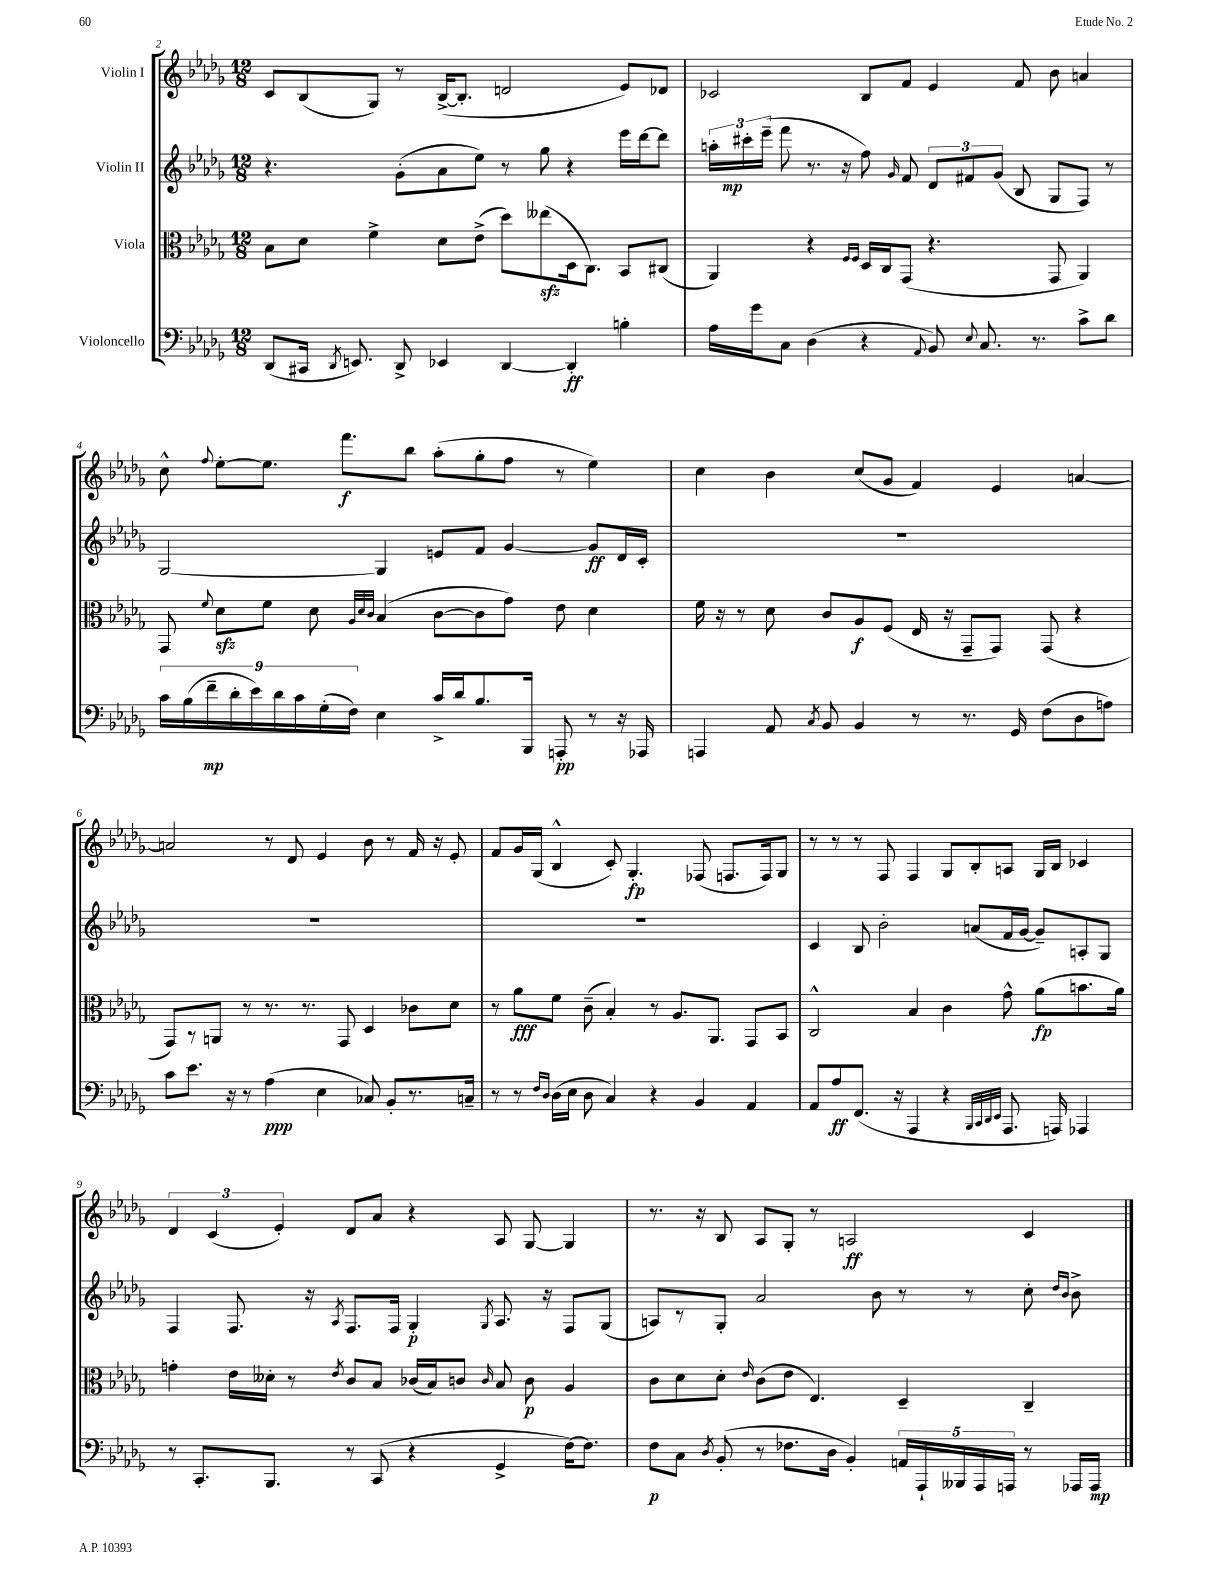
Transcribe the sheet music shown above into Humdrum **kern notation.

**kern	**dynam	**kern	**dynam	**kern	**dynam	**kern	**dynam
*part4	*part4	*part3	*part3	*part2	*part2	*part1	*part1
*staff4	*staff4	*staff3	*staff3	*staff2	*staff2	*staff1	*staff1
*I"Violoncello	*	*I"Viola	*	*I"Violin II	*	*I"Violin I	*
*clefF4	*	*clefC3	*	*clefG2	*	*clefG2	*
*k[b-e-a-d-g-]	*	*k[b-e-a-d-g-]	*	*k[b-e-a-d-g-]	*	*k[b-e-a-d-g-]	*
*M12/8	*	*M12/8	*	*M12/8	*	*M12/8	*
=2	=2	=2	=2	=2	=2	=2	=2
(8DD-/L	.	8B-\L	.	4.r	.	8c/L	.
16CC#X/Jk	.	8d-\J	.	.	.	(8B-/	.
8qDD-/	.	.	.	.	.	.	.
8.EEn/)	.	.	.	.	.	.	.
.	.	4f^\	.	.	.	8G-/J)	.
8DD-^/	.	.	.	(8g-'\L	.	8r	.
4EE-X/	.	8d-\L	.	8a-\	.	([16B-^/KL	.
.	.	.	.	.	.	8.B-'/J]	.
.	.	(8e-^\J	.	8ee-\J)	.	.	.
[4DD-/	.	8dd-\L)	.	8r	.	2dn/	.
.	.	(8ee--Xzz\	.	8gg-\	.	.	.
4DD-'/]	ff	16D-\k	.	4r	.	.	.
.	.	8.C\J)	.	.	.	.	.
4Bn'\	.	8BB-/L	.	16eee-\LL	.	8e-/L)	.
.	.	.	.	[16ddd-\J	.	.	.
.	.	(8C#X/J	.	8ddd-\J]	.	8d-X/J	.
=3	=3	=3	=3	=3	=3	=3	=3
16A-\LL	.	4AA-/)	.	24aan'\LL	.	2c-X/	.
.	.	.	.	24ccc#X'\	mp	.	.
16g-\J	.	.	.	.	.	.	.
.	.	.	.	(24eee-~\JJ	.	.	.
8C\J	.	.	.	8fff\	.	.	.
(4D-\	.	4r	.	8.r	.	.	.
.	.	.	.	16r	.	.	.
.	.	16qqF/LL	.	.	.	.	.
.	.	16qqF/JJ	.	.	.	.	.
4r	.	16D-/LL	.	8ff\)	.	8B-/L	.
.	.	16C/J	.	.	.	.	.
.	.	.	.	16qqg-/	.	.	.
.	.	(8GG-/J	.	8f/	.	8f/J	.
8qqAA-/	.	.	.	.	.	.	.
8BB-/)	.	4.r	.	12d-/L	.	4e-/	.
.	.	.	.	12f#X/	.	.	.
8qqE-/	.	.	.	.	.	.	.
8.C/	.	.	.	.	.	.	.
.	.	.	.	(12g-/J	.	.	.
.	.	.	.	8B-/	.	8f/	.
8.r	.	.	.	.	.	.	.
.	.	8GG-/	.	8G-/L	.	8b-\	.
8c^\L	.	4AA-/)	.	8F/J)	.	4an/	.
8d-\J	.	.	.	8r	.	.	.
!!LO:LB:g=z
=4	=4	=4	=4	=4	=4	=4	=4
18c\LL	.	8GG-/	.	[2G-/	.	8cc^^\	.
(18B-\	.	.	.	.	.	.	.
18f~\	mp	.	.	.	.	.	.
.	.	8qqf/	.	.	.	8qqff/	.
.	.	8d-zz\L	.	.	.	[8ee-'\L	.
18d-'\	.	.	.	.	.	.	.
18e-\)	.	.	.	.	.	.	.
.	.	8f\J	.	.	.	8.ee-\J]	.
18d-\	.	.	.	.	.	.	.
18c\	.	.	.	.	.	.	.
.	.	8d-\	.	.	.	.	.
(18G-'\	.	.	.	.	.	.	.
.	.	.	.	.	.	8.fff\L	f
18F\JJ)	.	.	.	.	.	.	.
.	.	32qqA-/LLL	.	.	.	.	.
.	.	32qqd-/	.	.	.	.	.
.	.	32qqc/JJJ	.	.	.	.	.
4E-\	.	(4B-/	.	4G-/]	.	.	.
.	.	.	.	.	.	8bb-\J	.
16c^/LL	.	[8c\L	.	8en/L	.	(8aa-'\L	.
16d-/J	.	.	.	.	.	.	.
8.B-/	.	8c\]	.	8f/J	.	8gg-'\	.
.	.	8g-\J)	.	[4g-/	.	8ff\J	.
16BBB-/Jk	.	.	.	.	.	.	.
8AAAn'/	pp	8e-\	.	.	.	8r	.
8r	.	4d-\	.	8g-/L]	ff	4ee-\)	.
16r	.	.	.	16d-/L	.	.	.
16AAA-X/	.	.	.	16c'/JJ	.	.	.
=5	=5	=5	=5	=5	=5	=5	=5
4AAAn/	.	16f\	.	1.r	.	4cc\	.
.	.	16r	.	.	.	.	.
.	.	8r	.	.	.	.	.
8AA-/	.	8d-\	.	.	.	4b-\	.
8qC/	.	.	.	.	.	.	.
8BB-/	.	8c/L	.	.	.	.	.
4BB-/	.	8A-/	f	.	.	(8cc/L	.
.	.	(8F/J	.	.	.	8g-/J	.
8r	.	16E-/	.	.	.	4f/)	.
.	.	16r	.	.	.	.	.
8.r	.	8GG-~/L	.	.	.	.	.
.	.	8GG-/J)	.	.	.	4e-/	.
16GG-/	.	.	.	.	.	.	.
(8F\L	.	(8GG-/	.	.	.	.	.
8D-\	.	4r	.	.	.	[4an/	.
8An\J)	.	.	.	.	.	.	.
!!LO:LB:g=z
=6	=6	=6	=6	=6	=6	=6	=6
8c\L	.	8GG-/L)	.	1.r	.	2an/]	.
8.e-\J	.	8r	.	.	.	.	.
.	.	8AAn/J	.	.	.	.	.
16r	.	.	.	.	.	.	.
8r	.	8r	.	.	.	.	.
(4A-\	ppp	8.r	.	.	.	8r	.
.	.	.	.	.	.	8d-/	.
.	.	8.r	.	.	.	.	.
4E-\	.	.	.	.	.	4e-/	.
.	.	8GG-/	.	.	.	.	.
8C-X/)	.	4D-/	.	.	.	8b-\	.
8BB-'/L	.	.	.	.	.	8r	.
8.r	.	8c-X\L	.	.	.	16f/	.
.	.	.	.	.	.	16r	.
.	.	8d-\J	.	.	.	8e-'/	.
16Cn~/Jk	.	.	.	.	.	.	.
=7	=7	=7	=7	=7	=7	=7	=7
8r	.	8r	.	1.r	.	8f/L	.
8r	.	8a-\L	fff	.	.	16g-/L	.
.	.	.	.	.	.	(16G-/JJ	.
16qqF/LL	.	.	.	.	.	.	.
16qqD-/JJ	.	.	.	.	.	.	.
(16D-\LL	.	8f\J	.	.	.	4B-^^/	.
16E-\JJ	.	.	.	.	.	.	.
8D-\	.	(8c~\	.	.	.	.	.
4C/)	.	4B-'/)	.	.	.	8c'/)	.
.	.	.	.	.	.	4.G-'/	fp
4r	.	8r	.	.	.	.	.
.	.	8.A-/L	.	.	.	.	.
4BB-/	.	.	.	.	.	(8F-X/	.
.	.	8.AA-/J	.	.	.	.	.
.	.	.	.	.	.	8.Fn/L	.
4AA-/	.	8GG-/L	.	.	.	.	.
.	.	.	.	.	.	16F/k)	.
.	.	8BB-/J	.	.	.	8G-/J	.
=8	=8	=8	=8	=8	=8	=8	=8
8AA-/L	.	2C^^/	.	4c/	.	8r	.
8A-/	ff	.	.	.	.	8r	.
(8.FF/J	.	.	.	8B-/	.	8r	.
.	.	.	.	2b-'\	.	8F/	.
16r	.	.	.	.	.	.	.
4AAA-/	.	4B-/	.	.	.	4F/	.
4r	.	4c\	.	.	.	8G-/L	.
.	.	.	.	(8an/L	.	8B-'/	.
32qqBBB-/LLL	.	.	.	.	.	.	.
32qqCC/	.	.	.	.	.	.	.
32qqDD-/	.	.	.	.	.	.	.
32qqEE-/JJJ	.	.	.	.	.	.	.
8.AAA-/	.	8g-^^\	.	16f/L	.	8An/J	.
.	.	.	.	[16g-/JJ	.	.	.
.	.	(8a-\L	fp	8g-~/L])	.	16G-/LL	.
16AAAn/)	.	.	.	.	.	16B-/JJ	.
4AAA-X/	.	8.bn\	.	8An'/	.	4c-X/	.
.	.	.	.	8G-/J	.	.	.
.	.	16a-\Jk)	.	.	.	.	.
!!LO:LB:g=z
=9	=9	=9	=9	=9	=9	=9	=9
8r	.	4gn'\	.	4F/	.	6d-/	.
8.CC'/L	.	.	.	.	.	.	.
.	.	.	.	.	.	(6c/	.
.	.	16e-\LL	.	8.F/	.	.	.
8.BBB-/J	.	16d--X'\JJ	.	.	.	.	.
.	.	.	.	.	.	6e-'/)	.
.	.	8r	.	.	.	.	.
.	.	.	.	16r	.	.	.
.	.	8qe-/	.	8qA-/	.	.	.
8r	.	8c/L	.	8.F/L	.	8d-/L	.
(8CC/	.	8B-/J	.	.	.	8a-/J	.
.	.	.	.	16F/Jk	.	.	.
4r	.	(16c-X/LL	.	4G-'/	p	4r	.
.	.	16B-/J)	.	.	.	.	.
.	.	8cn/J	.	.	.	.	.
.	.	16qqc/	.	8qG-/	.	.	.
4GG-^/	.	8B-/	.	8.A-/	.	8A-/	.
.	.	8c\	p	.	.	[8G-/	.
.	.	.	.	16r	.	.	.
[16F\KL)	.	4A-/	.	8F/L	.	4G-/]	.
8.F\J]	.	.	.	.	.	.	.
.	.	.	.	(8G-/J	.	.	.
=10	=10	=10	=10	=10	=10	=10	=10
8F\L	p	8c\L	.	8An/L)	.	8.r	.
8C\J	.	8d-\	.	8r	.	.	.
.	.	.	.	.	.	16r	.
8qD-/	.	.	.	.	.	.	.
(8BB-'/	.	8d-'\J	.	8G-'/J	.	8B-/	.
.	.	16qqe-/	.	.	.	.	.
8r	.	(8c\L	.	2a-/	.	8A-/L	.
8.F-X\L	.	8e-\J	.	.	.	8G-'/J	.
.	.	4.E-/)	.	.	.	8r	.
16D-\Jk	.	.	.	.	.	.	.
4BB-'/)	.	.	.	.	.	2An/	ff
.	.	.	.	8b-\	.	.	.
20AAn/LL	.	4D-~/	.	8r	.	.	.
20AAA-`/	.	.	.	.	.	.	.
20BBB--X/	.	.	.	.	.	.	.
.	.	.	.	8r	.	.	.
20AAA-/	.	.	.	.	.	.	.
20AAAn/JJ	.	.	.	.	.	.	.
8r	.	4C~/	.	8cc'\	.	4c/	.
.	.	.	.	16qqdd-/LL	.	.	.
.	.	.	.	16qqb-/JJ	.	.	.
16AAA-X/LL	.	.	.	8b-^\	.	.	.
16AAA-/JJ	mp	.	.	.	.	.	.
==	==	==	==	==	==	==	==
*-	*-	*-	*-	*-	*-	*-	*-
